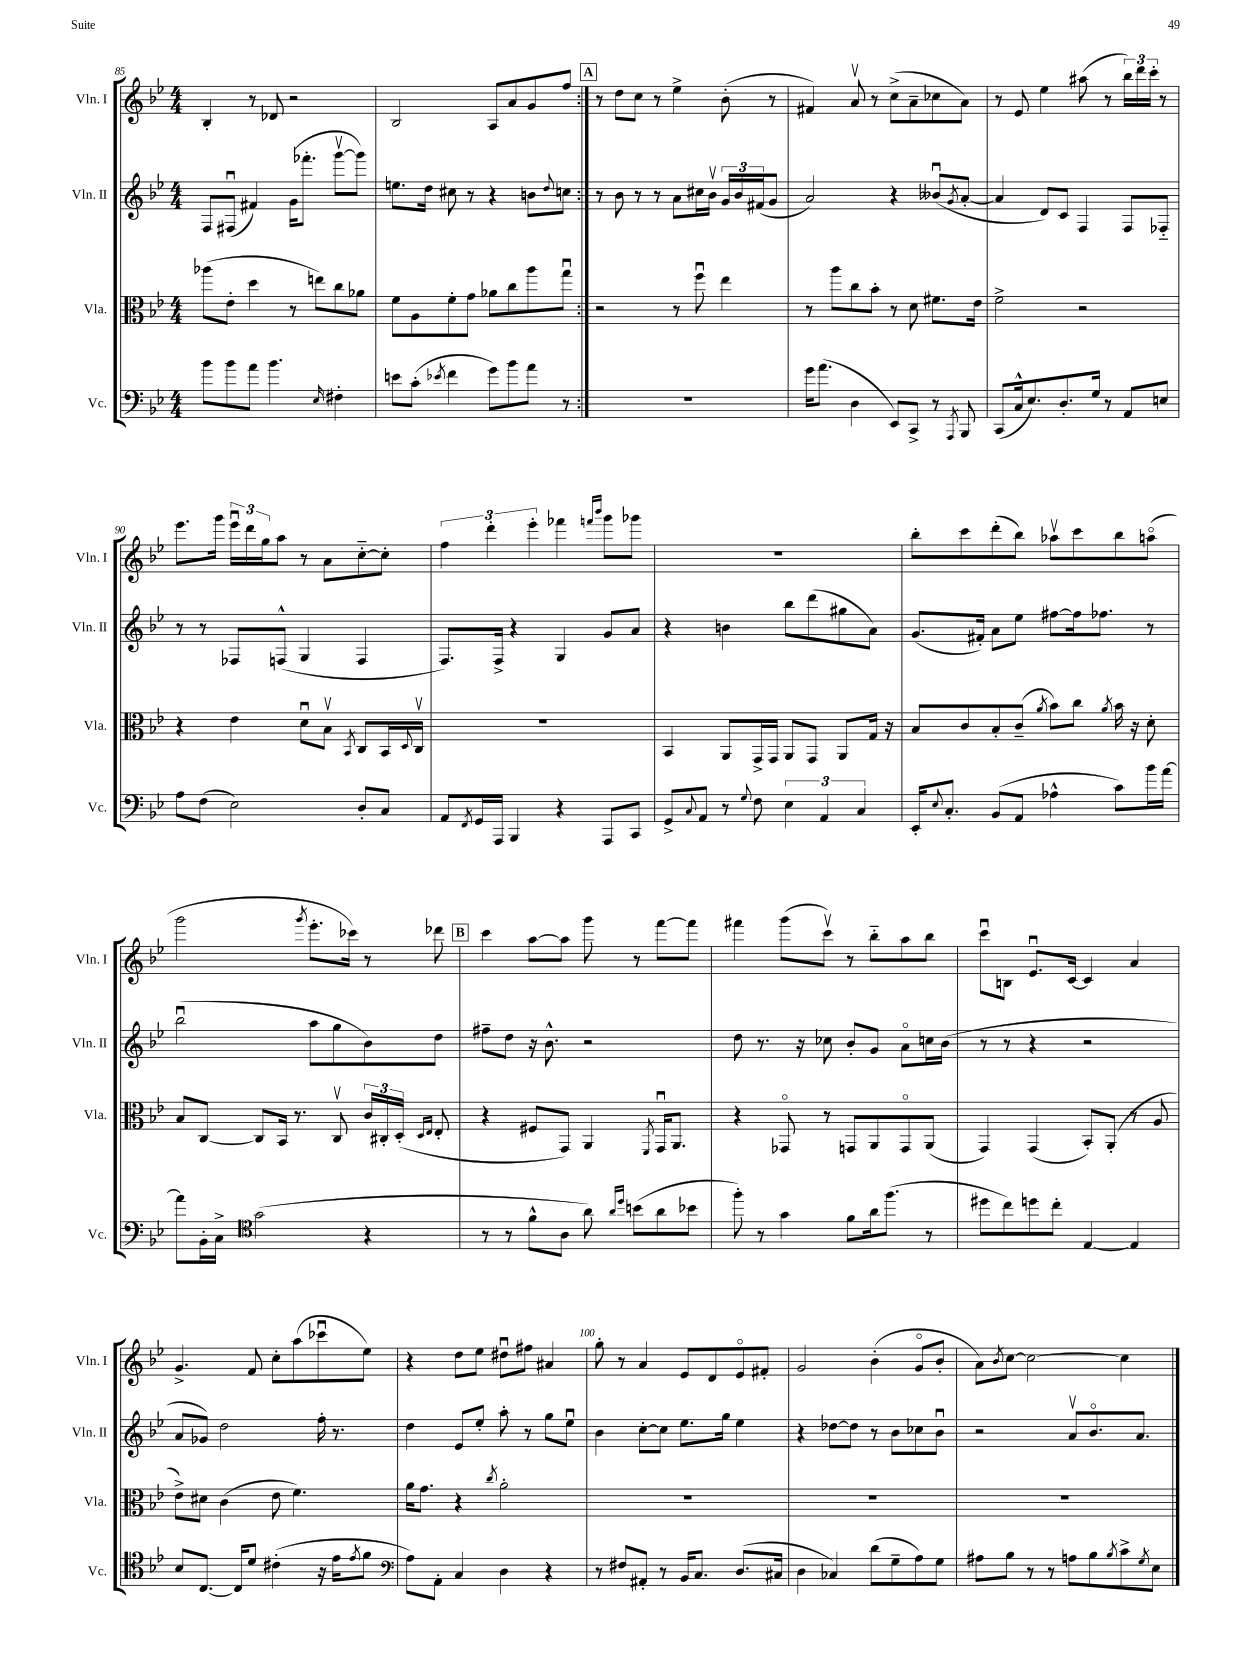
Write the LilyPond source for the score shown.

<<
\new StaffGroup <<
\new Staff = "s0" \with { instrumentName = "Vln. I" shortInstrumentName = "Vln. I" } {
    \clef treble \key bes \major \numericTimeSignature \time 4/4
    \repeat volta 2 { bes4-. r8 des'8 r2 |
    bes2 a8 a'8 g'8 f''8 | }
    \mark \markup { \box "A" } r8 d''8 c''8 r8 ees''4-> bes'8-.( r8 |
    fis'4) a'8\upbow r8 c''8->( a'8-- ces''8 a'8) |
    r8 ees'8 ees''4 ais''8( r8 \tuplet 3/2 { bes''16) d'''16 c'''16-. } r8 |
    ees'''8. g'''16 \tuplet 3/2 { ees'''16\downbow d'''16 g''16 } a''8 r8 a'8 c''8~-_ c''8-. |
    \tuplet 3/2 { f''4 d'''4-. ees'''4-. } fes'''4 \grace { f'''16 bes'''16 } g'''8 ges'''8 |
    R1 |
    bes''8-. c'''8 d'''8-.( bes''8) aes''8\upbow c'''8 bes''8 a''8\flageolet( |
    g'''2 \acciaccatura { g'''8 } ees'''8.-. ces'''16) r8 des'''8 |
    \mark \markup { \box "B" } c'''4 a''8~ a''8 g'''8 r8 f'''8~ f'''8 |
    fis'''4 g'''8( c'''8\upbow) r8 bes''8-_ a''8 bes''8 |
    c'''8\downbow b8 ees'8.\downbow c'16~ c'4 a'4 |
    g'4.-> f'8 c''8-. a''8( ces'''8\downbow ees''8) |
    r4 d''8 ees''8 dis''8\downbow fis''8 ais'4 |
    g''8-. r8 a'4 ees'8 d'8 ees'8\flageolet fis'8-. |
    g'2 bes'4-.( g'8\flageolet bes'8-. |
    a'8) \acciaccatura { bes'8 } c''8~ c''2~ c''4 \bar "|." |
}
\new Staff = "s1" \with { instrumentName = "Vln. II" shortInstrumentName = "Vln. II" } {
    \clef treble \key bes \major \numericTimeSignature \time 4/4
    \repeat volta 2 { f8 fis8\downbow( fis'4) g'16( fes'''8.-. g'''8~\upbow g'''8) |
    e''8. d''16 cis''8 r8 r4 b'8 \appoggiatura { d''8 } c''8 | }
    \mark \markup { \box "A" } r8 bes'8 r8 r8 a'8 cis''16 bes'16\upbow \tuplet 3/2 { g'16 bes'16 fis'16( } g'8 |
    a'2) r4 beses'8\downbow( \acciaccatura { g'8 } a'8~-. |
    a'4 d'8) c'8 f4 f8 fes8-_ |
    r8 r8 fes8 f8-^( g4 f4 |
    f8.) f16-> r4 g4 g'8 a'8 |
    r4 b'4 bes''8 d'''8( gis''8 a'8) |
    g'8.( fis'16-.) a'8 ees''8 fis''8~ fis''16 fes''8. r8 |
    bes''2\downbow( a''8 g''8 bes'8) d''8 |
    \mark \markup { \box "B" } fis''8-- d''8 r16 bes'8.-^ r2 |
    d''8 r8. r16 ces''8 bes'8-. g'8 a'8\flageolet c''16 bes'16( |
    r8 r8 r4 r2 |
    a'8 ges'8) d''2 f''16-. r8. |
    d''4 ees'8 ees''8-. a''8-. r8 g''8 ees''8\downbow |
    bes'4 c''8~-. c''8 ees''8. g''16 ees''4 |
    r4 des''8~ des''8 r8 bes'8 ces''8 bes'8\downbow |
    r2 a'8\upbow bes'8.\flageolet a'8. \bar "|." |
}
\new Staff = "s2" \with { instrumentName = "Vla." shortInstrumentName = "Vla." } {
    \clef alto \key bes \major \numericTimeSignature \time 4/4
    \repeat volta 2 { aes''8( ees'8-. d''4 r8 e''8) c''8 aes'8 |
    f'8 a8 f'8-. g'8 aes'8 c''8 a''8 g''8\downbow | }
    \mark \markup { \box "A" } r2 r8 f''8\downbow ees''4 |
    r8 a''8 c''8 bes'8-. r8 d'8 fis'8. ees'16 |
    f'2-> r2 |
    r4 ees'4 d'8\downbow bes8\upbow \acciaccatura { bes,8 } c8 bes,16 \appoggiatura { d8 } c16\upbow |
    R1 |
    bes,4 a,8 g,16-> g,16 a,8 g,8 a,8 g16 r16 |
    bes8 c'8 bes8-. c'8--( \acciaccatura { a'8 } bes'8) c''8 \acciaccatura { a'8 } bes'16 r16 d'8-. |
    bes8 c8~ c8 bes,16 r8. c8\upbow \tuplet 3/2 { c'16 cis16-. d16-.( } \grace { d16 ees16 } ees8-. |
    \mark \markup { \box "B" } r4 fis8 g,8) a,4 \acciaccatura { f,8 } g,16\downbow a,8. |
    r4 ges,8\flageolet r8 g,8 a,8 g,8\flageolet a,8( |
    g,4) g,4( bes,8-.) a,8-.( r8 a8 |
    ees'8->) dis'8 c'4( ees'8 f'4.) |
    a'16 g'8. r4 \acciaccatura { c''8 } a'2-. |
    R1 |
    R1 |
    R1 \bar "|." |
}
\new Staff = "s3" \with { instrumentName = "Vc." shortInstrumentName = "Vc." } {
    \clef bass \key bes \major \numericTimeSignature \time 4/4
    \repeat volta 2 { bes'8 bes'8 a'8 bes'4. \grace { ees16 } fis4-. |
    e'8 c'8-.( \acciaccatura { ees'8 } f'4 g'8) bes'8 a'8 r8 | }
    \mark \markup { \box "A" } R1 |
    g'16 a'8.( d4 ees,8) c,8-> r8 \acciaccatura { a,,8 } bes,,8 |
    c,8( c16-^ ees8.) d8.-. g16 r8 a,8 e8 |
    a8 f8( ees2) d8-. c8 |
    a,8 \acciaccatura { f,8 } g,16 a,,16 bes,,4 r4 a,,8 c,8 |
    g,8-> \appoggiatura { c8 } a,8 r8 \appoggiatura { g8 } f8 \tuplet 3/2 { ees4 a,4 c4 } |
    ees,16-. \appoggiatura { ees8 } c8.-. bes,8( a,8 aes4-^ c'8) bes'16 a'16~ |
    a'8 bes,16-. c16-> \clef tenor g'2( r4 |
    \mark \markup { \box "B" } r8 r8 f'8-^ a8 a'8) \grace { a'16 d''16 } b'8( a'8 bes'8 |
    f''8-.) r8 g'4 f'8 a'16 f''8.( r8 |
    dis''8 c''8) d''8 c''8-. ees4~ ees4 |
    bes8 c8.~ c16 d'8 cis'4-.( r16 ees'16 \acciaccatura { ees'8 } f'8 |
    \clef bass a8) a,8-. c4 d4 r4 |
    r8 fis8 ais,8-. r8 bes,16 c8. d8.( cis16 |
    d4 ces4) d'8( g8-- a8) g8 |
    ais8 bes8 r8 r8 a8 bes8 \acciaccatura { bes8 } c'8-> \acciaccatura { g8 } ees8 \bar "|." |
}
>>
>>
\layout { \context { \Score currentBarNumber = #85 \override BarNumber.break-visibility = ##(#f #t #t) barNumberVisibility = #(every-nth-bar-number-visible 5) } }
